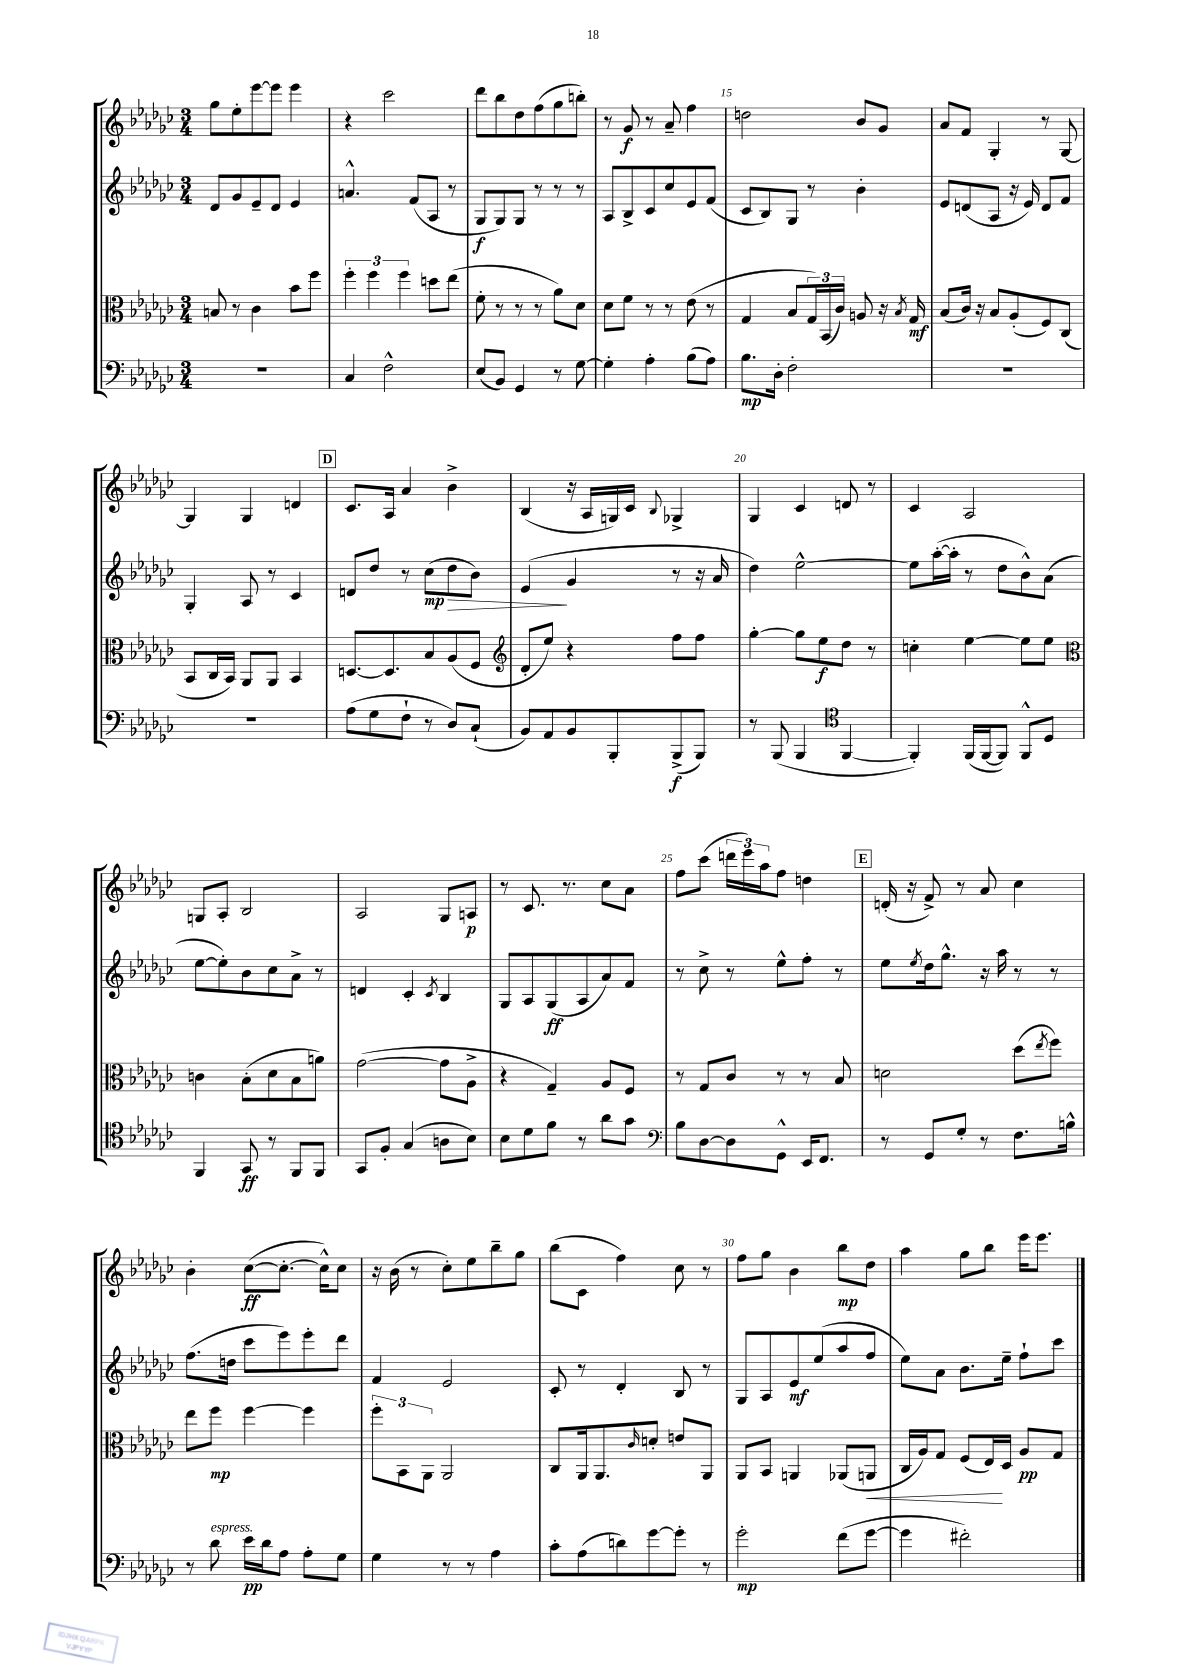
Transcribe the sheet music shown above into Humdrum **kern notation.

**kern	**dynam	**kern	**dynam	**kern	**dynam	**kern	**dynam
*part4	*part4	*part3	*part3	*part2	*part2	*part1	*part1
*staff4	*staff4	*staff3	*staff3	*staff2	*staff2	*staff1	*staff1
*clefF4	*	*clefC3	*	*clefG2	*	*clefG2	*
*k[b-e-a-d-g-c-]	*	*k[b-e-a-d-g-c-]	*	*k[b-e-a-d-g-c-]	*	*k[b-e-a-d-g-c-]	*
*M3/4	*	*M3/4	*	*M3/4	*	*M3/4	*
=11	=11	=11	=11	=11	=11	=11	=11
2.r	.	8Bn/	.	8d-/L	.	8gg-\L	.
.	.	8r	.	8g-/	.	8ee-'\	.
.	.	4c-\	.	8e-~/	.	[8eee-\	.
.	.	.	.	8d-/J	.	8eee-\J]	.
.	.	8b-\L	.	4e-/	.	4eee-\	.
.	.	8ff\J	.	.	.	.	.
=12	=12	=12	=12	=12	=12	=12	=12
4C-/	.	6ff'\	.	4.an^^/	.	4r	.
.	.	6ff\	.	.	.	.	.
2F^^\	.	.	.	.	.	2ccc-\	.
.	.	6ff\	.	.	.	.	.
.	.	.	.	(8f/L	.	.	.
.	.	8ddn\L	.	8A-/J	.	.	.
.	.	(8ee-\J	.	8r	.	.	.
=13	=13	=13	=13	=13	=13	=13	=13
(8E-/L	.	8f'\	.	8G-/L	f	8ddd-\L	.
8BB-/J)	.	8r	.	8G-/)	.	8bb-\	.
4GG-/	.	8r	.	8G-/J	.	8dd-\	.
.	.	8r	.	8r	.	(8ff\	.
8r	.	8a-\L)	.	8r	.	8gg-\	.
[8G-\	.	8d-\J	.	8r	.	8bbn'\J)	.
=14	=14	=14	=14	=14	=14	=14	=14
4G-'\]	.	8d-\L	.	8A-/L	.	8r	.
.	.	8f\J	.	8B-^/	.	8g-/	f
4A-'\	.	8r	.	8c-/	.	8r	.
.	.	8r	.	8cc-/	.	8a-~/	.
(8B-\L	.	(8e-\	.	8e-/	.	4ff\	.
8A-\J)	.	8r	.	(8f/J	.	.	.
=15	=15	=15	=15	=15	=15	=15	=15
8.B-\L	mp	4G-/	.	8c-/L	.	2ddn\	.
.	.	.	.	8B-/)	.	.	.
16D-'\Jk	.	.	.	.	.	.	.
2F'\	.	8B-/L	.	8G-/J	.	.	.
.	.	24G-/L)	.	8r	.	.	.
.	.	(24BB-/	.	.	.	.	.
.	.	24c-/JJ)	.	.	.	.	.
.	.	8An/	.	4b-'\	.	8b-/L	.
.	.	16r	.	.	.	8g-/J	.
.	.	8qB-/	.	.	.	.	.
.	.	16G-/	mf	.	.	.	.
=16	=16	=16	=16	=16	=16	=16	=16
2.r	.	(8B-/L	.	8e-/L	.	8a-/L	.
.	.	16c-/Jk)	.	(8dn/	.	8f/J	.
.	.	16r	.	.	.	.	.
.	.	8B-/L	.	8A-/J	.	4G-'/	.
.	.	(8A-'/	.	16r	.	.	.
.	.	.	.	16e-/)	.	.	.
.	.	8F/)	.	8d/L	.	8r	.
.	.	(8C-/J	.	8f/J	.	[8G-/	.
!!LO:LB:g=z
=17	=17	=17	=17	=17	=17	=17	=17
2.r	.	8BB-/L	.	4G-'/	.	4G-/]	.
.	.	16C-/L	.	.	.	.	.
.	.	16BB-/JJ)	.	.	.	.	.
.	.	8AA-/L	.	8A-/	.	4G-/	.
.	.	8AA-/J	.	8r	.	.	.
.	.	4BB-/	.	4c-/	.	4dn/	.
!!LO:REH:place=s1:t=D
=18	=18	=18	=18	=18	=18	=18	=18
(8A-\L	.	[8.Dn/L	.	8dn/L	.	8.c-/L	.
8G-\	.	.	.	8dd-/J	.	.	.
.	.	8.D/]	.	.	.	16A-/Jk	.
8F`\J	.	.	.	8r	.	4a-/	.
8r	.	8B-/	.	(8cc-\L	mp	.	.
!	!	!	!	!	!LO:HP:b	!	!
8D-/L)	.	(8A-/	.	8dd-\	>	4b-^\	.
(8C-`/J	.	8F/J	.	8b-\J)	.	.	.
=19	=19	=19	=19	=19	=19	=19	=19
*	*	*clefG2	*	*	*	*	*
8BB-/L)	.	8d-'/L	.	(4e-/	.	(4B-/	.
8AA-/	.	8ee-/J)	.	.	.	.	.
8BB-/	.	4r	.	4g-/	]	16r	.
.	.	.	.	.	.	16A-/LL	.
8BBB-'/	.	.	.	.	.	16Gn/)	.
.	.	.	.	.	.	16c-/JJ	.
.	.	.	.	.	.	8qqB-/	.
(8BBB-^/	f	8ff\L	.	8r	.	4G-X^/	.
8BBB-/J)	.	8ff\J	.	16r	.	.	.
.	.	.	.	16a-/	.	.	.
=20	=20	=20	=20	=20	=20	=20	=20
8r	.	[4gg-'\	.	4dd-\)	.	4G-/	.
(8BBB-/	.	.	.	.	.	.	.
4BBB-/	.	8gg-\L]	.	[2ee-^^\	.	4c-/	.
.	.	8ee-\	f	.	.	.	.
*clefC4	*	*	*	*	*	*	*
[4FF/	.	8dd-\J	.	.	.	8dn/	.
.	.	8r	.	.	.	8r	.
=21	=21	=21	=21	=21	=21	=21	=21
4FF'/])	.	4ccn'\	.	8ee-\L]	.	4c-/	.
.	.	.	.	([16aa-'\L	.	.	.
.	.	.	.	16aa-'\JJ]	.	.	.
(16FF/LL	.	[4ee-\	.	8r	.	2A-/	.
[16FF/J	.	.	.	.	.	.	.
8FF/J])	.	.	.	8dd-\L	.	.	.
8FF^^/L	.	8ee-\L]	.	8b-^^\)	.	.	.
8D-/J	.	8ee-\J	.	(8a-\J	.	.	.
!!LO:LB:g=z
=22	=22	=22	=22	=22	=22	=22	=22
*	*	*clefC3	*	*	*	*	*
4FF/	.	4cn\	.	[8ee-\L	.	8Gn/L	.
.	.	.	.	8ee-'\])	.	8A-'/J	.
8GG-/	ff	(8B-'\L	.	8b-\	.	2B-/	.
8r	.	8d-\	.	8cc-\	.	.	.
8FF/L	.	8B-\	.	8a-^\J	.	.	.
8FF/J	.	8an\J)	.	8r	.	.	.
=23	=23	=23	=23	=23	=23	=23	=23
8GG-/L	.	([2g-\	.	4dn/	.	2A-/	.
8F'/J	.	.	.	.	.	.	.
(4G-/	.	.	.	4c-'/	.	.	.
.	.	.	.	8qc-/	.	.	.
8An\L	.	8g-\L]	.	4B-/	.	8G-/L	.
8B-\J)	.	8A-^\J	.	.	.	8An/J	p
=24	=24	=24	=24	=24	=24	=24	=24
8B-\L	.	4r	.	8G-/L	.	8r	.
8d-\	.	.	.	8A-/	.	8.c-/	.
8f\J	.	4G-~/)	.	(8G-/	ff	.	.
.	.	.	.	.	.	8.r	.
8r	.	.	.	8A-/	.	.	.
8a-\L	.	8A-/L	.	8a-/)	.	8cc-\L	.
8g-\J	.	8F/J	.	8f/J	.	8a-\J	.
=25	=25	=25	=25	=25	=25	=25	=25
*clefF4	*	*	*	*	*	*	*
8B-\L	.	8r	.	8r	.	8ff\L	.
[8D-\	.	8G-/L	.	8cc-^\	.	(8ccc-\J	.
8D-\]	.	8c-/J	.	8r	.	24dddn\LL	.
.	.	.	.	.	.	24eee-\)	.
.	.	.	.	.	.	24aa-\J	.
8GG-^^\J	.	8r	.	8ee-^^\L	.	8ff\J	.
16EE-/KL	.	8r	.	8ff'\J	.	4ddn\	.
8.FF/J	.	.	.	.	.	.	.
.	.	8B-/	.	8r	.	.	.
!!LO:REH:place=s1:t=E
=26	=26	=26	=26	=26	=26	=26	=26
8r	.	2dn\	.	8ee-\L	.	(16dn'/	.
.	.	.	.	.	.	16r	.
.	.	.	.	8qee-/	.	.	.
8GG-/L	.	.	.	16dd-\k	.	8f^/)	.
.	.	.	.	8.gg-^^\J	.	.	.
8G-'/J	.	.	.	.	.	8r	.
8r	.	.	.	16r	.	8a-/	.
.	.	.	.	16aa-\	.	.	.
8.F\L	.	(8dd-\L	.	8r	.	4cc-\	.
.	.	8qee-/	.	.	.	.	.
.	.	8ff\J)	.	8r	.	.	.
16Bn^^\Jk	.	.	.	.	.	.	.
!!LO:LB:g=z
=27	=27	=27	=27	=27	=27	=27	=27
8r	.	8ee-\L	.	(8.ff\L	.	4b-'\	.
!LO:TX:a:i:t=espress.	!	!	!	!	!	!	!
8d-\	.	8ff\J	mp	.	.	.	.
.	.	.	.	16ddn\Jk	.	.	.
16e-\LL	pp	[4ff\	.	8ccc-\L	.	([8cc-\L	ff
16d-\J	.	.	.	.	.	.	.
8A-\J	.	.	.	8eee-\)	.	8.cc-'\J_	.
8A-'\L	.	4ff\]	.	8eee-'\	.	.	.
.	.	.	.	.	.	16cc-^^\KL])	.
8G-\J	.	.	.	8ddd-\J	.	8cc-\J	.
=28	=28	=28	=28	=28	=28	=28	=28
4G-\	.	12ff'\L	.	4f/	.	16r	.
.	.	.	.	.	.	(16b-\	.
.	.	12BB-\	.	.	.	.	.
.	.	.	.	.	.	8r	.
.	.	12AA-\J	.	.	.	.	.
8r	.	2AA-/	.	2e-/	.	8cc-'\L)	.
8r	.	.	.	.	.	8ee-\	.
4A-\	.	.	.	.	.	8bb-~\	.
.	.	.	.	.	.	8gg-\J	.
=29	=29	=29	=29	=29	=29	=29	=29
8c-'\L	.	8C-/L	.	8c-'/	.	(8bb-\L	.
(8A-\	.	16AA-/k	.	8r	.	8c-\J	.
.	.	8.AA-/	.	.	.	.	.
8dn\)	.	.	.	4d-'/	.	4ff\)	.
.	.	16qqc-/	.	.	.	.	.
[8g-\	.	8dn'/J	.	.	.	.	.
8g-'\J]	.	8en/L	.	8B-/	.	8cc-\	.
8r	.	8AA-/J	.	8r	.	8r	.
=30	=30	=30	=30	=30	=30	=30	=30
2g-'\	mp	8AA-/L	.	8G-/L	.	8ff\L	.
.	.	8BB-/J	.	8A-/	.	8gg-\J	.
.	.	4AAn/	.	8e-/	mf	4b-\	.
.	.	.	.	(8ee-/	.	.	.
(8f\L	.	(8AA-X/L	.	8aa-/	.	8bb-\L	mp
!	!	!	!LO:HP:b	!	!	!	!
[8g-\J	.	8AAn/J	<	8ff/J	.	8dd-\J	.
=31	=31	=31	=31	=31	=31	=31	=31
4g-\]	.	16C-/LL	.	8ee-\L)	.	4aa-\	.
.	.	16A-/J)	.	.	.	.	.
.	.	8G-/J	.	8a-\J	.	.	.
2f#X'\)	.	(8F/L	.	8.b-\L	.	8gg-\L	.
.	.	16E-/L)	.	.	.	8bb-\J	.
.	.	16D-/JJ	[	16ee-~\Jk	.	.	.
.	.	8A-/L	pp	8ff`\L	.	16eee-\KL	.
.	.	.	.	.	.	8.eee-\J	.
.	.	8G-/J	.	8ccc-\J	.	.	.
==	==	==	==	==	==	==	==
*-	*-	*-	*-	*-	*-	*-	*-
